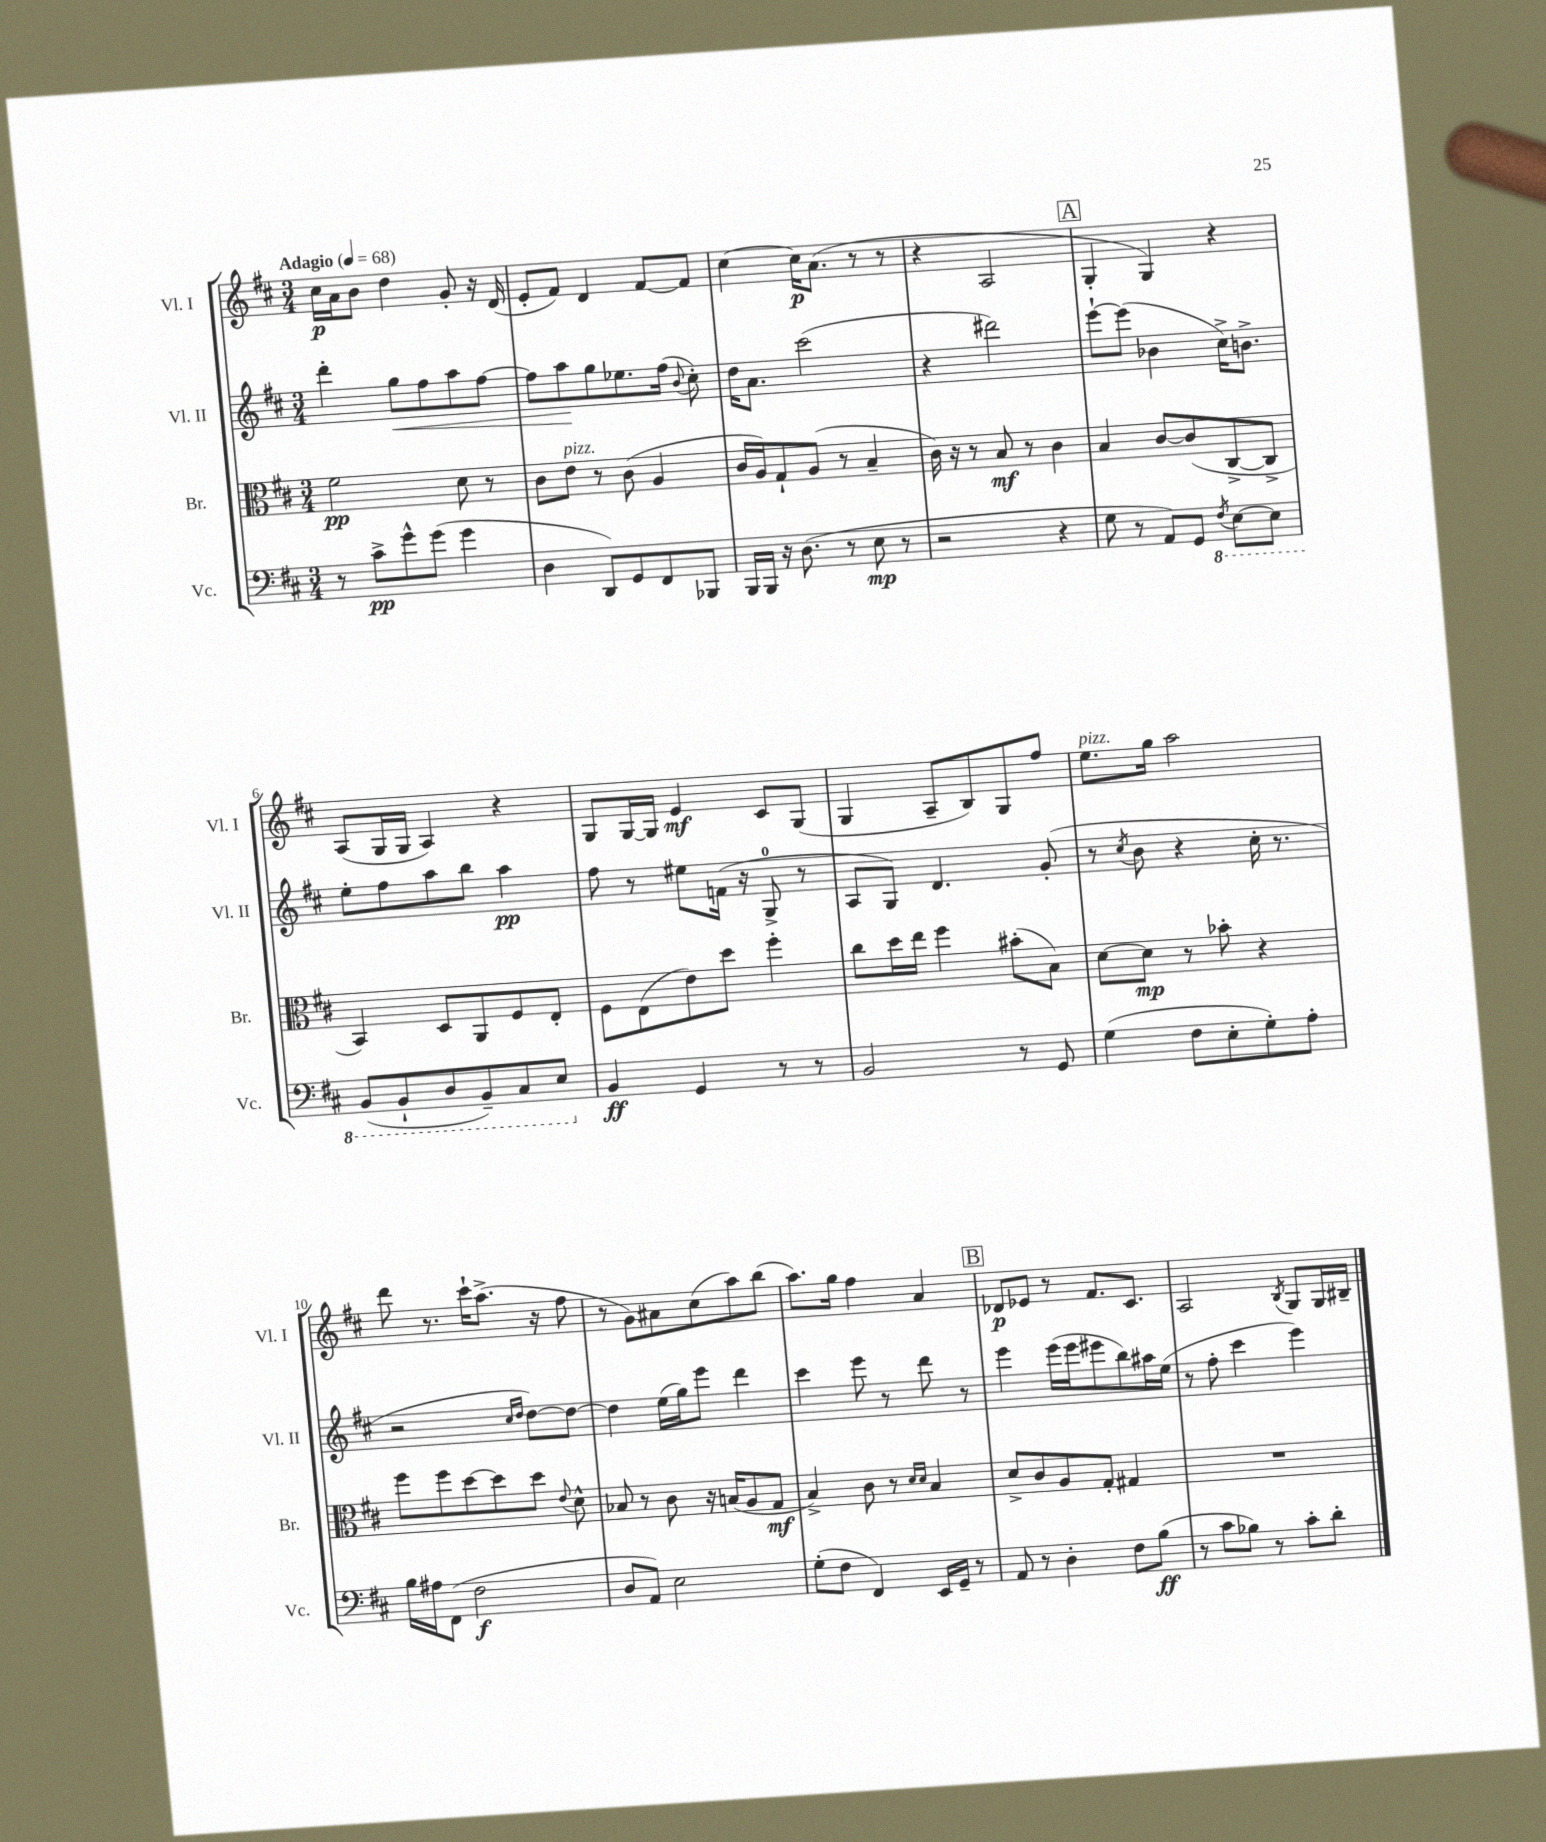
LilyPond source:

<<
\new StaffGroup <<
\new Staff = "s0" \with { instrumentName = "Vl. I" shortInstrumentName = "Vl. I" } {
    \clef treble \key d \major \numericTimeSignature \time 3/4 \tempo "Adagio" 4 = 68
    \autoBeamOff cis''16[\p a'16 b'8] d''4 g'8-. r16 d'16( |
    e'8[-. fis'8]) d'4 fis'8[~ fis'8] |
    cis''4~ cis''16[\p a'8.]( r8 r8 |
    r4 a2 |
    \mark \markup { \box "A" } g4-. g4) r4 |
    a8[( g16 g16] a4) r4 |
    g8[ g16~ g16] e'4\mf cis'8[ g8]( |
    g4 a8[-- b8) g8 fis''8] |
    e''8.[^\markup { \italic "pizz." } g''16] a''2 |
    d'''8 r8. cis'''16[-! a''8.]->( r16 fis''8 |
    r8 g'8[) ais'8 cis''8( a''8) b''8]( |
    a''8.[) g''16] fis''4 a'4 |
    \mark \markup { \box "B" } des'8[\p ees'8] r8 fis'8.[ cis'8.] |
    a2 \acciaccatura { b8 } g8[ g16 bis16]-- \bar "|." |
}
\new Staff = "s1" \with { instrumentName = "Vl. II" shortInstrumentName = "Vl. II" } {
    \clef treble \key d \major \numericTimeSignature \time 3/4
    \autoBeamOff d'''4-. g''8[\< fis''8 a''8 fis''8]~ |
    fis''8[ a''8\! g''8 ees''8. fis''16]( \appoggiatura { b'8 } cis''8-.) |
    d''16[ a'8.] cis'''2( |
    r4 dis'''2) |
    \mark \markup { \box "A" } e'''8[~-! e'''8]( bes'4 cis''16[->) b'8.]-> |
    e''8[-. fis''8 a''8 b''8] a''4\pp |
    fis''8 r8 eis''8[ f'16]( r16 g8-0-> r8 |
    a8[ g8]) d'4. g'8-.( |
    r8 \acciaccatura { cis''8 } b'8 r4 cis''16-. r8. |
    r2 \grace { cis''16[ d''16] } d''8[~) d''8]~ |
    d''4 e''16[( g''16) e'''8] d'''4 |
    cis'''4 e'''8 r8 d'''8 r8 |
    \mark \markup { \box "B" } e'''4 e'''16[( e'''16 eis'''8 b''8) ais''16 e''16]( |
    r8 fis''8-. cis'''4 e'''4) \bar "|." |
}
\new Staff = "s2" \with { instrumentName = "Br." shortInstrumentName = "Br." } {
    \clef alto \key d \major \numericTimeSignature \time 3/4
    \autoBeamOff fis'2\pp d'8 r8 |
    cis'8[ e'8]^\markup { \italic "pizz." } r8 cis'8( a4 |
    cis'16[ a16) g8-! a8]( r8 b4-- |
    cis'16) r16 r8 b8\mf r8 cis'4 |
    \mark \markup { \box "A" } b4 cis'8[~ cis'8( cis8~-> cis8]-> |
    b,4) d8[ a,8 fis8 e8]-. |
    fis8[ e8( e'8) d''8] fis''4-. |
    cis''8[ d''16 e''16] fis''4 bis'8[-.( b8]) |
    d'8[~ d'8]\mp r8 bes'8-. r4 |
    fis''8[ fis''8 d''8~ d''8 d''8] \appoggiatura { e'8 } d'8-^ |
    bes8 r8 cis'8 r16 b16[( a8 g8]\mf |
    b4->) cis'8 r8 \grace { d'16[ d'16] } b4 |
    \mark \markup { \box "B" } d'8[-> cis'8 a8 g8]-. gis4 |
    R2. \bar "|." |
}
\new Staff = "s3" \with { instrumentName = "Vc." shortInstrumentName = "Vc." } {
    \clef bass \key d \major \numericTimeSignature \time 3/4
    \autoBeamOff r8 cis'8[->\pp g'8-^ g'8]( g'4 |
    d4 d,8[) g,8 fis,8 bes,,8] |
    b,,16[ b,,16] r16 d8.( r8 e8\mp r8 |
    r2 r4 |
    \mark \markup { \box "A" } g8 r8 a,8[) g,8] \ottava #-1 \acciaccatura { fis,8 } e,8[~ e,8] |
    b,,8[( b,,8-! d,8 b,,8--) cis,8 e,8] \ottava #0 |
    b,4\ff g,4 r8 r8 |
    b,2 r8 g,8 |
    g4( fis8[ e8-. g8-.) a8]-. |
    b16[ ais16 fis,8]( fis2\f |
    d8[ a,8]) e2 |
    g8[-.( fis8] fis,4) e,16[ g,16]-- r8 |
    \mark \markup { \box "B" } a,8 r8 d4-. fis8[ b8]\ff( |
    r8 cis'8[ bes8]) r8 cis'8[-. d'8]-. \bar "|." |
}
>>
>>
